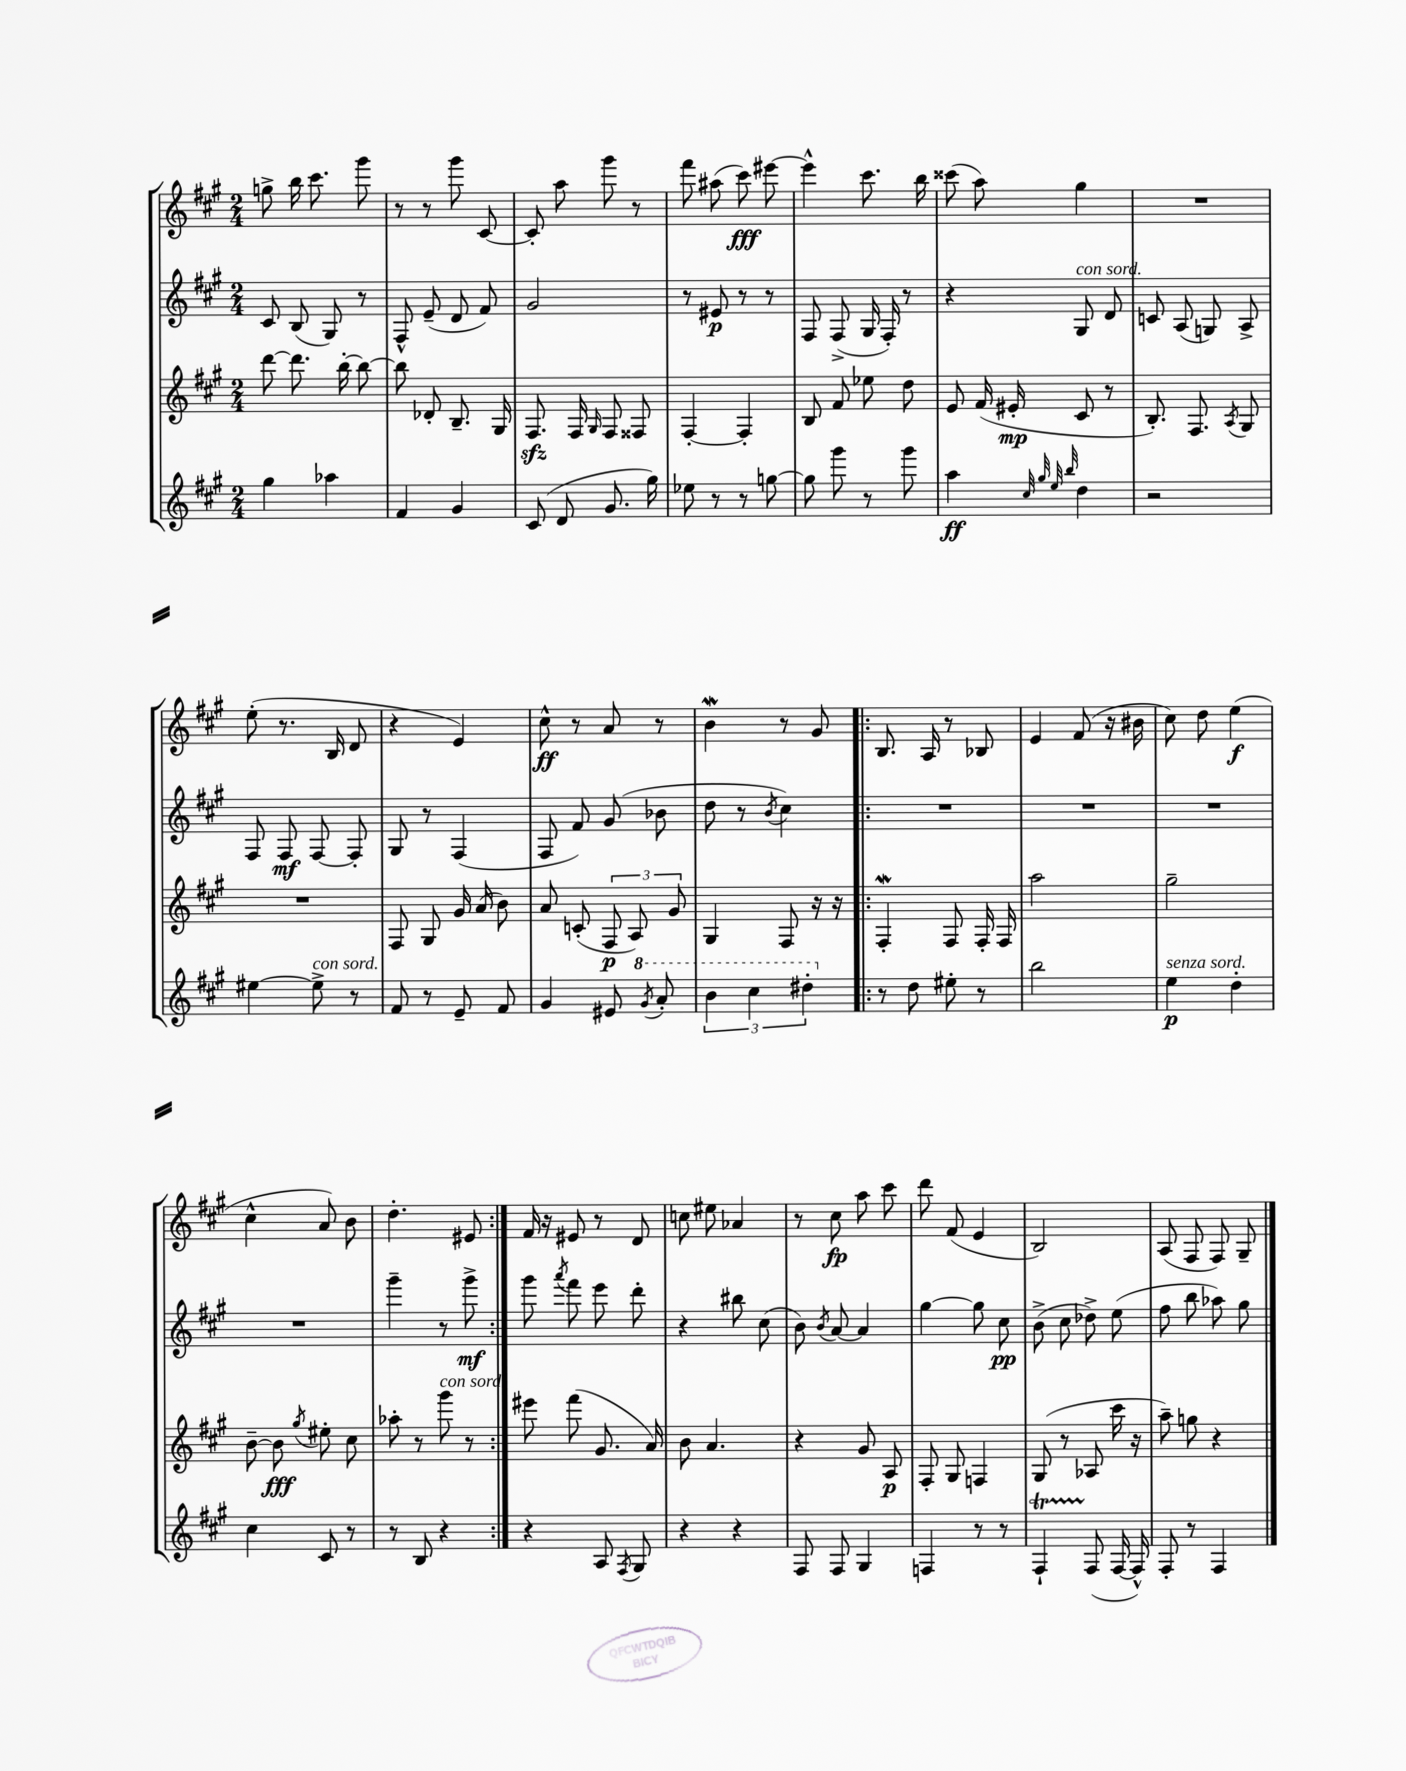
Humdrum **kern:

**kern	**kern	**kern	**kern
*staff4	*staff3	*staff2	*staff1
*clefG2	*clefG2	*clefG2	*clefG2
*k[f#c#g#]	*k[f#c#g#]	*k[f#c#g#]	*k[f#c#g#]
*M2/4	*M2/4	*M2/4	*M2/4
4gg#\	[8ddd\	8c#/	8gg^\
.	8.ddd\]	(8B/	16bb\
.	.	.	8.ccc#\
4aa-\	.	8G#/)	.
.	[16bb'\	.	.
.	8bb\_	8r	8ggg#\
=	=	=	=
4f#/	8bb\]	8F#^^/	8r
.	8d-'/	(8e~/	8r
4g#/	8.B~/	8d/	8ggg#\
.	.	8f#/)	[8c#/
.	16G#/	.	.
=	=	=	=
(8c#/	8.F#/	2g#/	8c#'/]
8d/	.	.	8aa\
.	16F#/	.	.
.	16qqG#/	.	.
8.g#/	8F#/	.	8ggg#\
.	8F##/	.	8r
16gg#\)	.	.	.
=	=	=	=
8ee-\	[4F#'/	8r	8fff#\
8r	.	8e#/	(8aa#\
8r	4F#'/]	8r	8ccc#\)
[8gg\	.	8r	[8eee#\
=	=	=	=
8gg\]	8B/	8F#/	4eee#^^\]
8ggg#\	8f#/	(8F#^/	.
8r	8ee-\	16G#/	8.ccc#\
.	.	16F#'/)	.
8ggg#\	8dd\	8r	.
.	.	.	16bb\
=	=	=	=
4aa\	8e/	4r	(8ccc##\
.	(16f#/	.	8aa\)
.	16e#'/	.	.
32qqcc#/	.	.	.
32qqgg#/	.	.	.
32qqee/	.	.	.
32qqbb/	.	.	.
4dd\	8c#/	8G#/	4gg#\
.	8r	8d/	.
=	=	=	=
2r	8.B'/)	8c/	2r
.	.	(8A/	.
.	8.F#/	.	.
.	.	8G/)	.
.	8qA/	.	.
.	8G#/	8A^/	.
=	=	=	=
[4ee#\	2r	8F#/	(8ee'\
.	.	8F#/	8.r
8ee#^\]	.	[8F#/	.
.	.	.	16B/
8r	.	8F#'/]	8d/
=	=	=	=
8f#/	8F#/	8G#/	4r
8r	8G#/	8r	.
8e~/	16g#/	(4F#/	4e/)
.	(16a/	.	.
8f#/	8b\)	.	.
=	=	=	=
4g#/	8a/	8F#/	8cc#^^\
.	(8c'/	8f#/)	8r
8e#/	12F#/	(8g#/	8a/
.	12A/)	.	.
8qgg#/	.	.	.
8aa'/	.	8b-\	8r
.	12g#/	.	.
=	=	=	=
6bb\	4G#/	8dd\	4b\
.	.	8r	.
6ccc#\	.	.	.
.	.	8qb/	.
.	8F#/	4cc#\)	8r
6ddd#'\	.	.	.
.	16r	.	8g#/
.	16r	.	.
=!|:	=!|:	=!|:	=!|:
8r	4F#'/	2r	8.B/
8dd\	.	.	.
.	.	.	16A/
8ee#'\	8F#/	.	8r
8r	16F#'/	.	8B-/
.	16F#/	.	.
=	=	=	=
2bb\	2aa\	2r	4e/
.	.	.	(8f#/
.	.	.	16r
.	.	.	16b#\
=	=	=	=
4ee\	2gg#~\	2r	8cc#\)
.	.	.	8dd\
4dd'\	.	.	(4ee\
=	=	=	=
4cc#\	[8b~\	2r	4cc#^^\
.	8b\]	.	.
.	8qgg#/	.	.
8c#/	8ee#'\	.	8a/)
8r	8cc#\	.	8b\
=	=	=	=
8r	8aa-'\	4ggg#~\	4.dd'\
8B/	8r	.	.
4r	8ggg#\	8r	.
.	8r	8ggg#^\	8e#/
=:|!	=:|!	=:|!	=:|!
4r	8eee#\	8ggg#\	16f#/
.	.	.	16r
.	.	8qaaa/	.
.	(8fff#\	8fff#\	8e#/
8A/	8.g#/	8eee\	8r
8qF#/	.	.	.
8G#/	.	8ddd'\	8d/
.	16a/)	.	.
=	=	=	=
4r	8b\	4r	8cc\
.	4.a/	.	8ee#\
4r	.	8bb#\	4a-/
.	.	(8cc#\	.
=	=	=	=
8F#/	4r	8b\)	8r
.	.	8qb/	.
8F#/	.	[8a/	8cc#\
4G#/	8g#/	4a/]	8aa\
.	8A/	.	8ccc#\
=	=	=	=
4F/	8F#'/	[4gg#\	8ddd\
.	8G#/	.	(8f#/
8r	4F/	8gg#\]	4e/
8r	.	8cc#\	.
=	=	=	=
4F#`/	(8G#/	(8b^\	2B/)
.	8r	8cc#\	.
(8F#/	8A-/	8dd-^\)	.
[16F#/	16ccc#\	(8ee\	.
16F#^^/])	16r	.	.
=	=	=	=
8F#'/	8aa~\)	8ff#\	(8A/
8r	8gg\	8bb\	8F#/
4F#/	4r	8aa-\)	8F#/)
.	.	8gg#\	8G#~/
==	==	==	==
*-	*-	*-	*-
